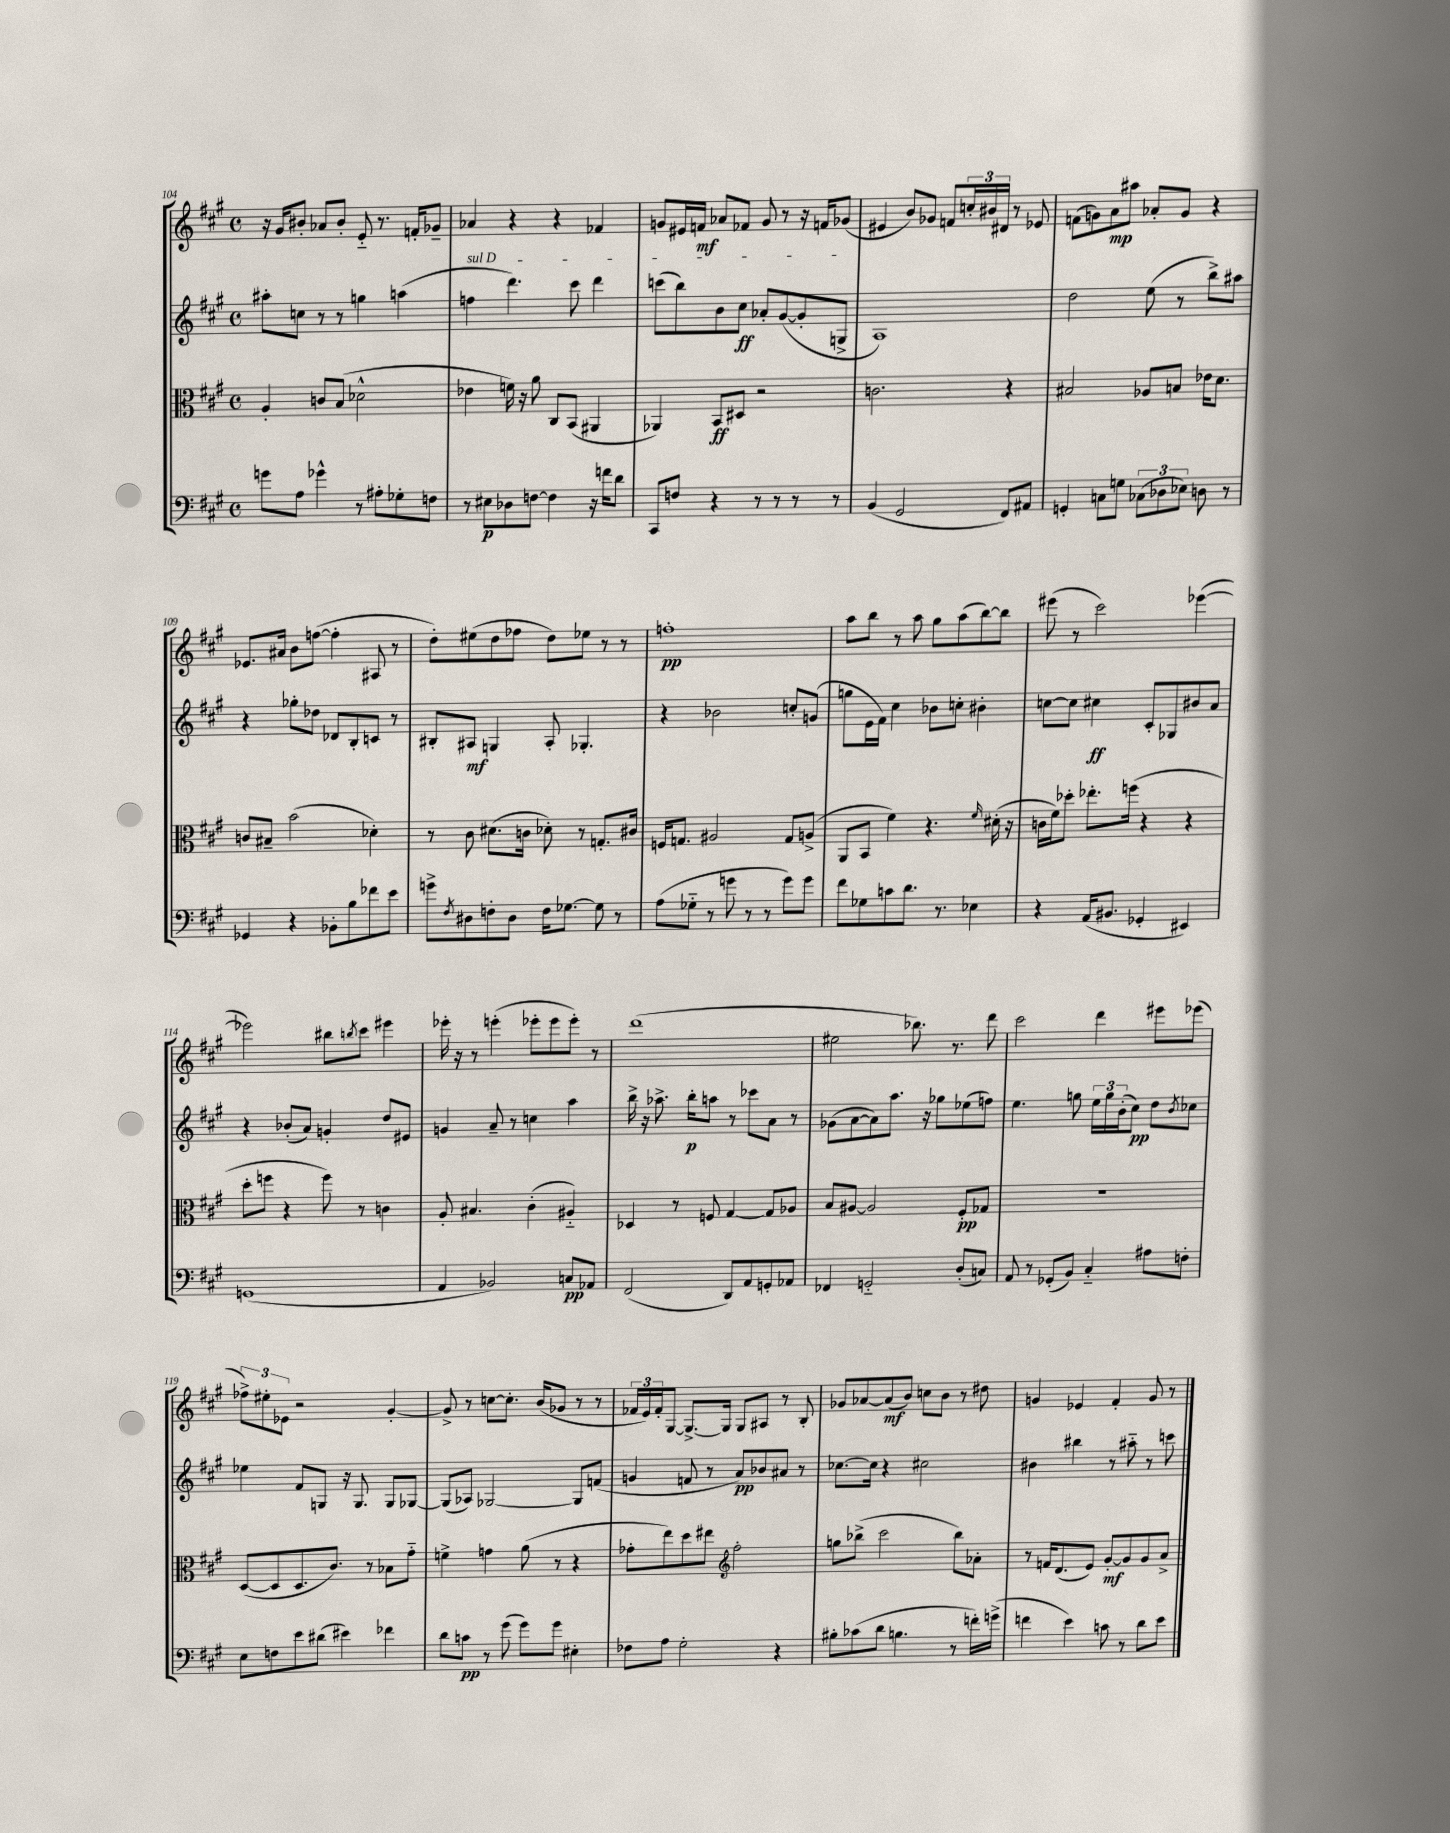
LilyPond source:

<<
\new StaffGroup <<
\new Staff = "s0" {
    \clef treble \key a \major \defaultTimeSignature \time 4/4
    r16 gis'16 bis'8-. aes'8 bis'8-. e'8-_ r8. f'16-. ges'8-- |
    aes'4 r4 r4 fes'4 |
    g'8 eis'16 f'16\mf aes'8 fes'8 g'8 r8 r16 f'16 ges'8( |
    eis'4 b'8) ges'8 f'8 \tuplet 3/2 { c''16-. bis'16 dis'16 } r8 ees'8 |
    f'8( g'8) a'8\mp ais''8 aes'8-. g'8 r4 |
    ees'8. ais'16 b'8 f''8~( f''4-. ais8 r8 |
    d''8-.) eis''8( d''8 fes''8 d''8) ees''8 r8 r8 |
    f''1-.\pp |
    a''8 b''8 r8 a''8 gis''8 a''8( b''8~) b''8 |
    eis'''8( r8 cis'''2) ees'''4~( |
    ees'''2) bis''8 \acciaccatura { b''8 } cis'''8 eis'''4 |
    ees'''16-. r16 r8 e'''4-.( ees'''8-. ees'''8 ees'''8-.) r8 |
    d'''1( |
    eis''2 bes''8.) r8. d'''8 |
    cis'''2 d'''4 eis'''8 ees'''8( |
    \tuplet 3/2 { fes''8->) eis''8-. ees'8 } r2 gis'4~-. |
    gis'8-> r8 c''8~ c''8.-. b'16( ges'8 r8 r8 |
    \tuplet 3/2 { fes'16 e'16) fes'16-. } gis8~ gis8.~-> gis16 gis8 ais8 r8 b8-. |
    ges'8 aes'8~ aes'8\mf( b'8) c''8 b'8 r8 dis''8 |
    g'4 ees'4 fis'4-. g'8 r8 \bar "|." |
}
\new Staff = "s1" {
    \clef treble \key a \major \defaultTimeSignature \time 4/4
    ais''8-. c''8 r8 r8 g''4 a''4( |
    \once \override TextSpanner.bound-details.left.text = \markup { \italic "sul D" } f''4\startTextSpan d'''4.) cis'''8 d'''4 |
    c'''8( b''8) b'8 cis''8\ff aes'8-. gis'8~( gis'8-. g8->\stopTextSpan |
    a1) |
    d''2 e''8( r8 b''8->) ais''8 |
    r4 ges''8-. des''8 des'8 b8-. c'8 r8 |
    bis8-. ais8\mf g4 ais8-. ges4.-. |
    r4 bes'2 c''8-. g'8( |
    g''8 e'16 fis'16) cis''4 bes'8 c''8-. bis'4-. |
    c''8~ c''8 cis''4\ff cis'8-. ges8 bis'8 a'8 |
    r4 bes'8-.( a'8) g'4-. d''8 eis'8 |
    g'4 a'8-- r8 c''4 a''4 |
    b''16-> r16 aes''8.-> b''16-.\p a''8 r8 ces'''8 a'8 r8 |
    ges'8( a'8~ a'8) a''8. r16 ges''8 ees''8( f''8) |
    e''4. g''8 \tuplet 3/2 { e''16 g''16 b'16-.( } cis''8\pp) d''8 \acciaccatura { b'8 } ces''8 |
    ees''4 fis'8 g8 r16 g8. g8 ges8~ |
    ges8( aes8) ges2~ ges8 f'8( |
    g'4 f'8 r8 a'8\pp) bes'8 ais'8 r8 |
    ces''8.~ ces''16 r4 cis''2 |
    bis'4 bis''4 r8 ais''8-_ r8 c'''8 \bar "|." |
}
\new Staff = "s2" {
    \clef alto \key a \major \defaultTimeSignature \time 4/4
    a4-. c'8 b8( des'2-^ |
    ees'4 f'16) r16 a'8 cis8 b,8( ais,4 |
    aes,4) b,8\ff dis8 r2 |
    c'2. r4 |
    bis2 aes8 b8 ees'16 d'8. |
    c'8 bis8-- b'2( des'4-.) |
    r8 cis'8 dis'8.( c'16 des'8-.) r8 g8.-. cis'16 |
    f16 g8. ais2 g8 a8->( |
    a,8 b,8 fis'4) r4. \grace { fis'16 } dis'16-.( r16 |
    c'16 fis'16) des''8-. ees''8.-. f''16( r4 r4 |
    d''8-. f''8 r4 f''8) r8 c'4 |
    a8-. bis4. cis'4-.( ais4-_) |
    des4 r8 f8 gis4~ gis8 aes8 |
    b8 ais8~ ais2 fis8-.\pp ges8 |
    R1 |
    d8~( d8 d8. cis'8.) r8 bes8 gis'8-_ |
    f'4-> g'4 a'8( r8 r4 |
    ges'8-. e''8) d''8 eis''8 \clef treble fis''2-. |
    g''8 bes''8->( cis'''2 bes''8) aes'8-. |
    r8 f'16 d'8.( e'8) gis'8~-.\mf gis'8 gis'8 a'8-> \bar "|." |
}
\new Staff = "s3" {
    \clef bass \key a \major \defaultTimeSignature \time 4/4
    g'8 a8 ges'4-^ r8 ais8-. ges8-. f8 |
    r8 eis8\p des8 f8~ f4 r16 f'16 d'8 |
    cis,8 f8 r4 r8 r8 r8 r8 |
    b,4( gis,2 fis,8) ais,8 |
    g,4-. c8 g8 \tuplet 3/2 { ces8( des8 ees8) } d8 r8 |
    ges,4 r4 bes,8-. b8 fes'8 e'8 |
    g'8-> \acciaccatura { fis8 } dis8 f8-. dis8 f16 ges8.~ ges8 r8 |
    a8( ges8-_ r8 g'8 r8 r8 g'8) g'8 |
    fis'8 ges8 c'8 d'8. r8. ees4 |
    r4 a,16( bis,8. ges,4-. eis,4) |
    g,1( |
    a,4 bes,2) c8\pp aes,8 |
    fis,2( d,8) a,8 g,8-. aes,8 |
    fes,4 g,2-_ d8-.( c8) |
    a,8 r8 ges,8-.( b,8) cis4-_ ais8 f8-. |
    e8 f8 e'8 dis'8( eis'4) fes'4 |
    d'8 c'8\pp r8 gis'8( gis'8) gis'8 eis4-. |
    fes8 a8 gis2-. r4 |
    bis8-. ces'8( d'8 b4. r8 f'16-.) g'16->( |
    f'4 e'4) c'8 r8 d'8 e'8 \bar "|." |
}
>>
>>
\layout { \context { \Score currentBarNumber = #104 } }
